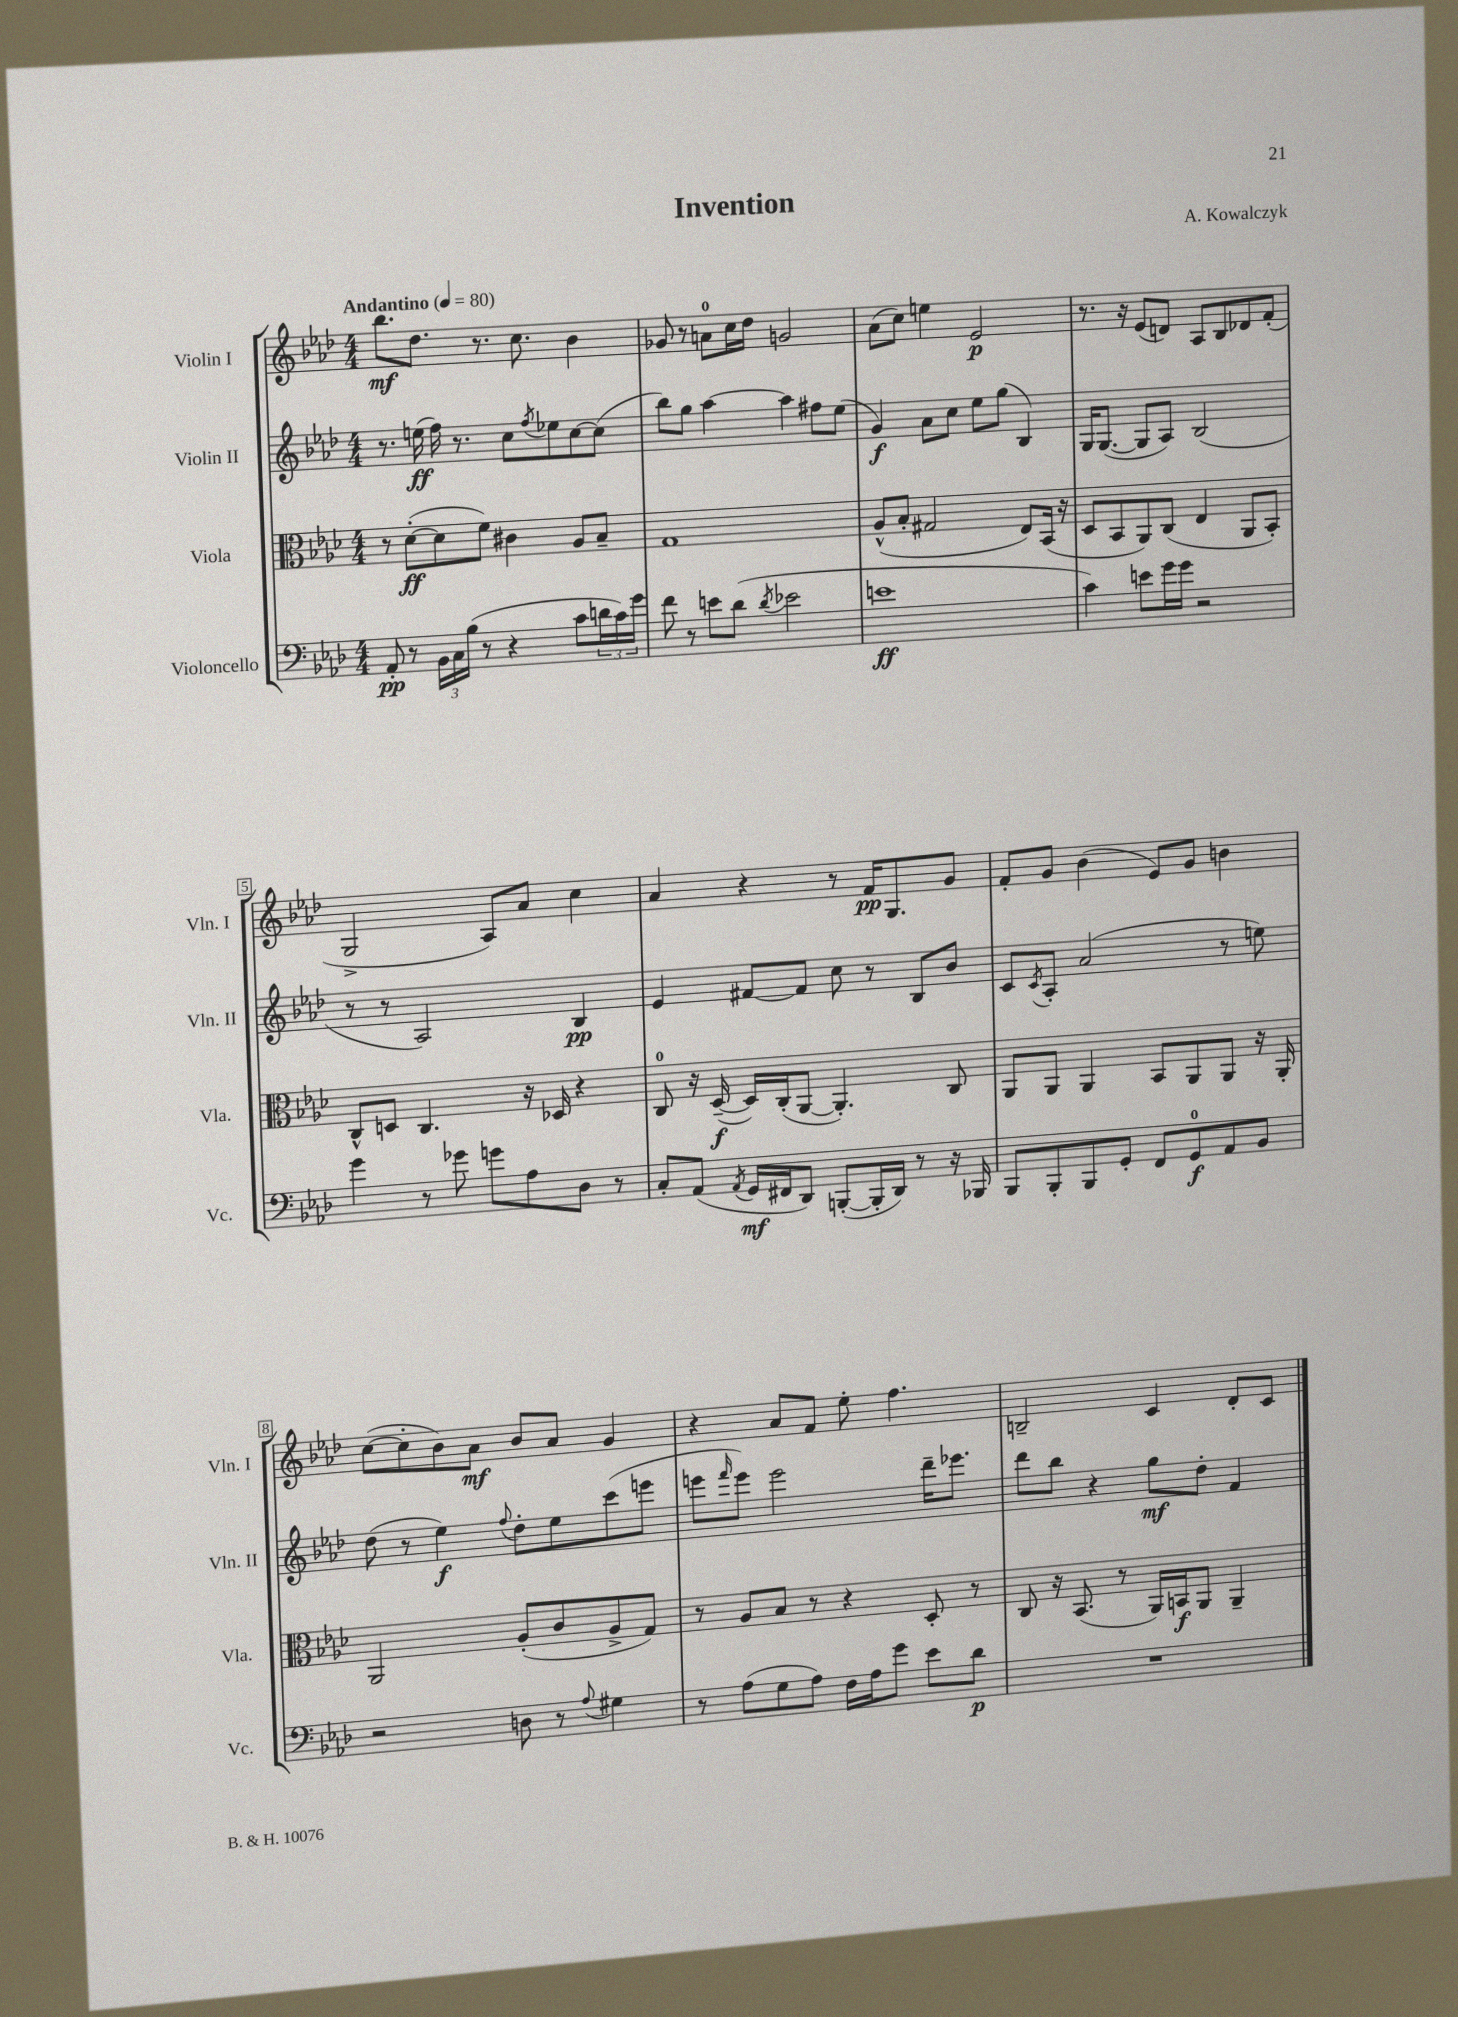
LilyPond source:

\header { title = "Invention" composer = "A. Kowalczyk" }
<<
\new StaffGroup <<
\new Staff = "s0" \with { instrumentName = "Violin I" shortInstrumentName = "Vln. I" } {
    \clef treble \key aes \major \numericTimeSignature \time 4/4 \tempo "Andantino" 4 = 80
    bes''8.\mf des''8. r8. c''8. bes'4 |
    ges'8 r8 a'8-0 c''16 des''16 g'2 |
    aes'8( c''8) e''4 ees'2\p |
    r8. r16 ees'8( d'8) aes8 bes8 des'8 f'8-.( |
    g2-> aes8) aes'8 c''4 |
    aes'4 r4 r8 f'16\pp g8. g'8 |
    f'8-. g'8 bes'4( ees'8) g'8 b'4 |
    c''8~( c''8-. bes'8) aes'8\mf bes'8 aes'8 g'4 |
    r4 aes'8 f'8 ees''8-. f''4. |
    b2-- c'4 des'8-. c'8 \bar "|." |
}
\new Staff = "s1" \with { instrumentName = "Violin II" shortInstrumentName = "Vln. II" } {
    \clef treble \key aes \major \numericTimeSignature \time 4/4
    r8. e''16\ff( f''16) r8. c''8 \acciaccatura { f''8 } ees''8 c''8~ c''8( |
    bes''8) g''8 aes''4~ aes''4 fis''8 ees''8( |
    g'4\f) aes'8 c''8 ees''8 g''8( bes4) |
    g16 g8.~( g8 aes8) bes2( |
    r8 r8 aes2) bes4\pp |
    ees'4 fis'8~ fis'8 c''8 r8 bes8 bes'8 |
    c'8 \acciaccatura { c'8 } aes8-. aes'2( r8 e''8) |
    des''8( r8 ees''4\f) \appoggiatura { f''8 } des''8-. ees''8 c'''8( e'''8 |
    e'''8 \grace { f'''16 } e'''8) e'''2 des'''16-- ees'''8. |
    des'''8 bes''8 r4 g''8\mf des''8-. f'4 \bar "|." |
}
\new Staff = "s2" \with { instrumentName = "Viola" shortInstrumentName = "Vla." } {
    \clef alto \key aes \major \numericTimeSignature \time 4/4
    r8 des'8~-.\ff( des'8 f'8) cis'4 aes8 bes8-- |
    g1 |
    aes8-^( bes8-. gis2 ees8) bes,16( r16 |
    des8 bes,8 aes,8) c8( ees4 aes,8 bes,8-.) |
    c8-^ d8 c4. r16 des16 r4 |
    c8-0 r16 des16~--\f( des16) c16-.( aes,8~ aes,4.-.) c8 |
    aes,8 aes,8 aes,4 bes,8 aes,8 aes,8 r16 aes,16-. |
    aes,2 aes8-.( c'8 aes8-> g8) |
    r8 aes8 bes8 r8 r4 des8-. r8 |
    c8 r16 bes,8.( r8 aes,16) b,16\f aes,8 aes,4-- \bar "|." |
}
\new Staff = "s3" \with { instrumentName = "Violoncello" shortInstrumentName = "Vc." } {
    \clef bass \key aes \major \numericTimeSignature \time 4/4
    aes,8-.\pp r8 \tuplet 3/2 { bes,16 c16 bes16( } r8 r4 c'8 \tuplet 3/2 { d'16 c'16) g'16 } |
    f'8 r8 e'8 des'8( \acciaccatura { des'8 } ees'2 |
    e'1\ff |
    c'4) e'8 g'16 g'16 r2 |
    g'4 r8 ges'8 g'8 aes8 des8 r8 |
    c8-. aes,8( \acciaccatura { aes,8 } g,16\mf fis,16 des,8) b,,8~-.( b,,16-. des,16) r8 r16 bes,,16 |
    bes,,8 bes,,8-. bes,,8 g,8-. f,8 g,8-0\f aes,8 bes,8 |
    r2 d8 r8 \appoggiatura { aes8 } gis4 |
    r8 aes8( g8 aes8) f16 aes16 g'8 ees'8 des'8\p |
    R1 \bar "|." |
}
>>
>>
\layout { \context { \Score \override BarNumber.stencil = #(make-stencil-boxer 0.1 0.3 ly:text-interface::print) } }
